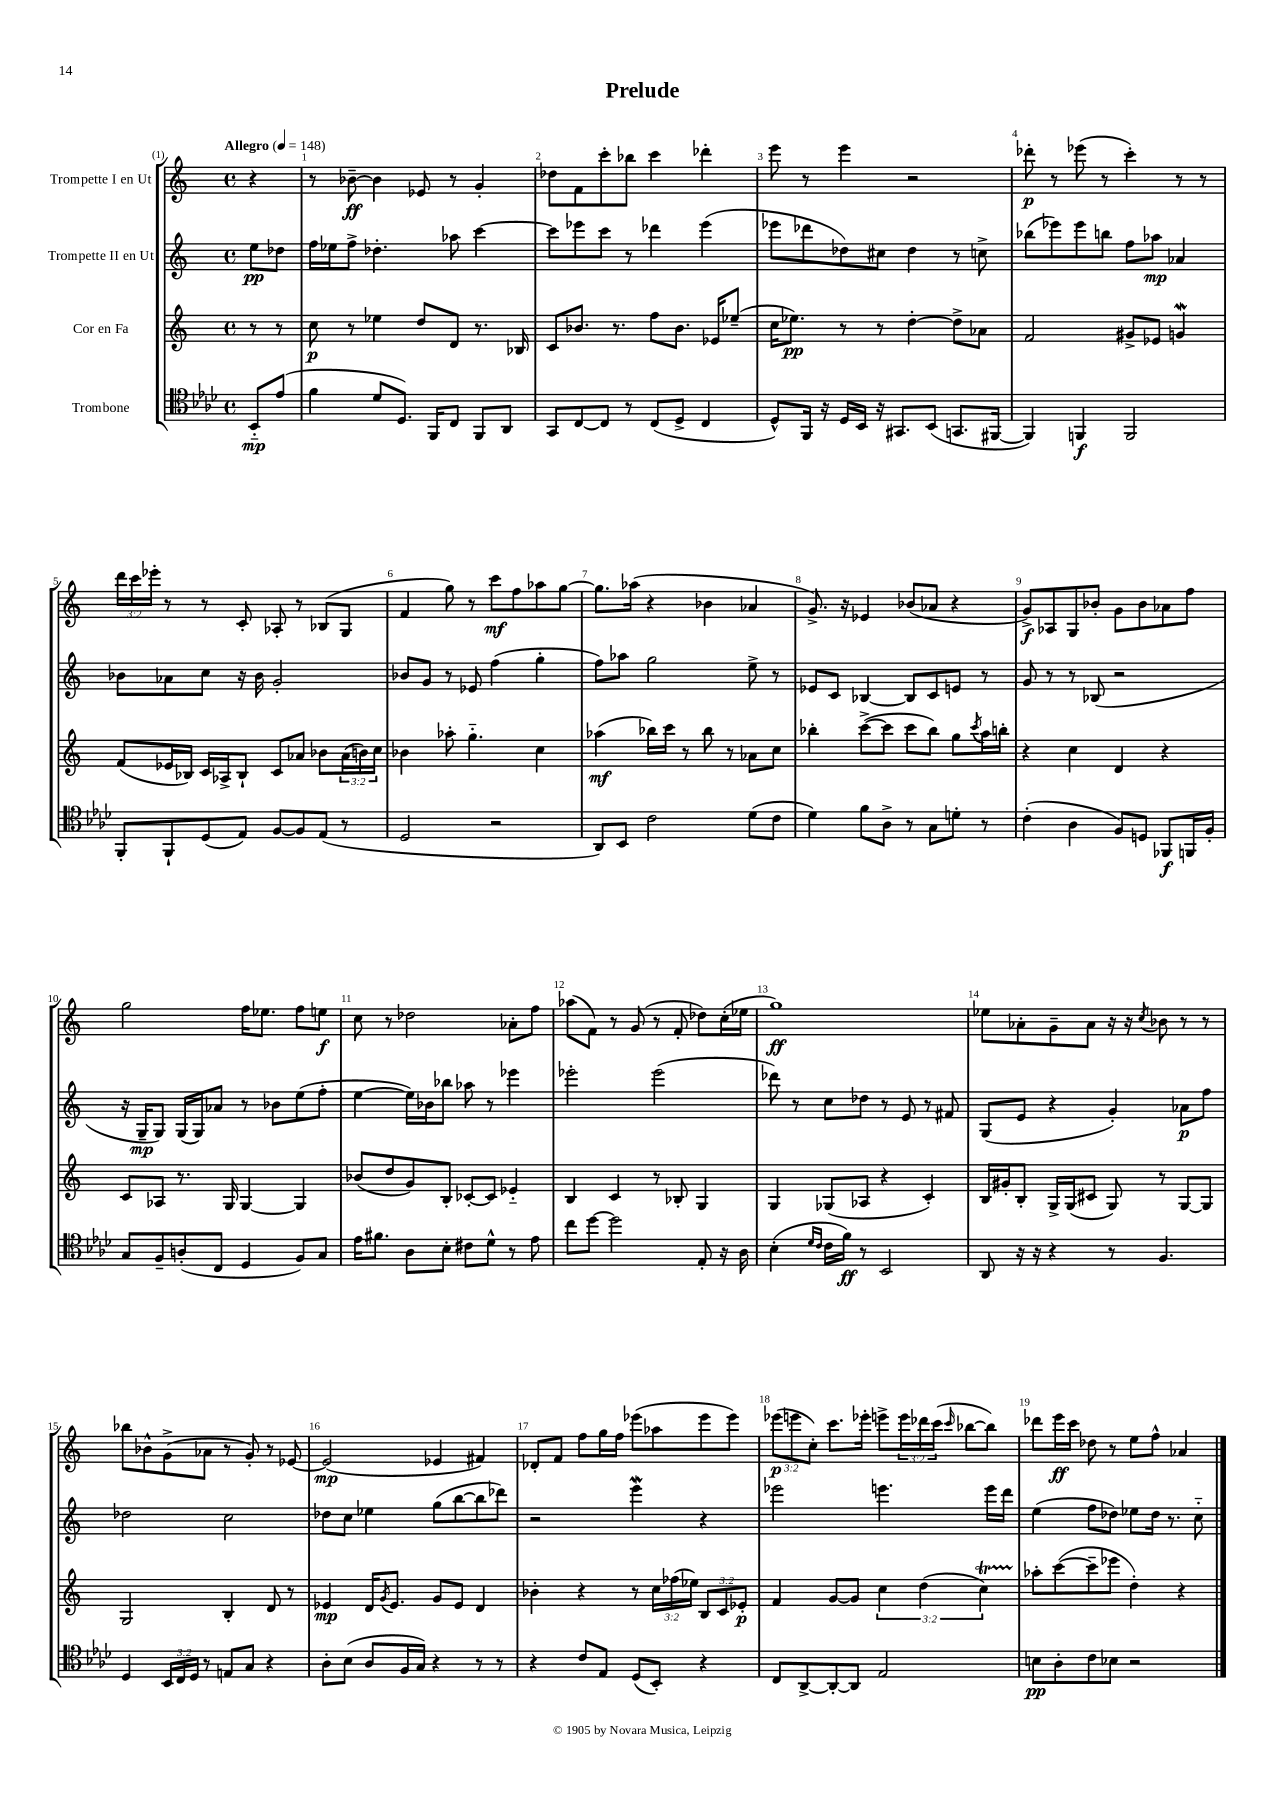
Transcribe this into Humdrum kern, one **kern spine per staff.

**kern	**kern	**kern	**kern
*staff4	*staff3	*staff2	*staff1
*clefC4	*clefG2	*clefG2	*clefG2
*k[b-e-a-d-]	*k[]	*k[]	*k[]
*M4/4	*M4/4	*M4/4	*M4/4
*met(c)	*met(c)	*met(c)	*met(c)
*MM148	*MM148	*MM148	*MM148
8BB-'~	8r	8ee	4r
(8e-	8r	8dd-	.
=	=	=	=
4f	8cc	16ff	8r
.	.	16ee-	.
.	8r	8ff^	[8b-~
8d-	4ee-	4.dd-'	4b-]
8.D-)	.	.	.
.	8dd	.	8e-
16FF	.	.	.
8C	8d	8aa-	8r
8FF	8.r	[4ccc	4g'
8AA-	.	.	.
.	16B-	.	.
=	=	=	=
8GG	8c	8ccc]	8dd-
[8C	8.b-	8eee-	8f
8C]	.	8ccc	8ccc'
.	8.r	.	.
8r	.	8r	8bb-
(8C	8ff	4ddd-	4ccc
8D-^	8.b-	.	.
4C	.	(4eee-	4ddd-'
.	16e-	.	.
.	(8ee-~	.	.
=	=	=	=
8D-^^)	16cc	8eee-	8eee
.	8.ee-)	.	.
16FF	.	8ddd-	8r
16r	.	.	.
16D-	8r	8dd-)	4eee
16BB-	.	.	.
16r	8r	8cc#	.
8.GG#	.	.	.
.	[4dd'	4dd-	2r
(8BB-	.	.	.
8.GG	8dd^]	8r	.
.	8a-	8cc^	.
[16FF#	.	.	.
=	=	=	=
4FF#])	2f	(8bb-	8ddd-'
.	.	8eee-)	8r
4FF	.	8eee-	(8eee-
.	.	8bb	8r
2FF	8g#^	8ff	4ccc')
.	8e-	8aa-	.
.	4g	4a-	8r
.	.	.	8r
=	=	=	=
8FF'	(8f	8b-	24ddd
.	.	.	24ccc
.	.	.	24eee-'
8FF`	16e-	8a-	8r
.	16B-)	.	.
(8D-	16c	8cc	8r
.	16A-^	.	.
8E-)	8B-`	16r	8c'
.	.	16b-	.
[8F	8c	2g'	8A-'
8F]	8a-	.	8r
(8E-	8b-	.	(8B-
8r	(24a-	.	8G
.	24b)	.	.
.	24cc	.	.
=	=	=	=
2D-	4b-	8b-	4f
.	.	8g	.
.	8aa-'	8r	8gg)
.	4.gg'~	8e-	8r
2r	.	(4ff	8ccc
.	.	.	8ff
.	4cc	4gg'	8aa-
.	.	.	[8gg
=	=	=	=
8AA-)	(4aa-	8ff)	8.gg]
8BB-	.	8aa-	.
.	.	.	(16aa-
2c	16bb-)	2gg	4r
.	16ccc	.	.
.	8r	.	.
.	8bb-	.	4b-
.	8r	.	.
(8d-	8a-	8ee^	4a-
8c	8cc	8r	.
=	=	=	=
4d-)	4bb-'	8e-	8.g^)
.	.	8c	.
.	.	.	16r
8f	([8ccc^	[4B-	4e-
8A-^	8ccc]	.	.
8r	8ccc	8B-]	(8b-
8G	8bb-)	8c	8a-
8d'	8gg	8e	4r
.	8qccc	.	.
8r	16aa	8r	.
.	16bb'	.	.
=	=	=	=
(4c'	4r	8g	8g^)
.	.	8r	8A-
4A-	4cc	8r	8G
.	.	(8B-	8b-'
8F)	4d	2r	8g
8D	.	.	8b-
8FF-	4r	.	8a-
16FF	.	.	8ff
16F'	.	.	.
=	=	=	=
8G	8c	16r	2gg
.	.	16G~	.
8F~	8A-	8G)	.
(8A'	8.r	(16G	.
.	.	16G)	.
8C	.	8a-	.
.	16G	.	.
4D-	[4G	8r	16ff
.	.	.	8.ee-
.	.	8b-	.
8F)	4G]	(8ee	8ff
8G	.	8ff'	8ee
=	=	=	=
16e-	(8b-	[4ee	8cc
8.f#	.	.	.
.	8dd	.	8r
8A-	8g)	16ee])	2dd-
.	.	16b-	.
8B-'	8B'	8bb-	.
8c#	[8c-'	8aa-	.
8d-^^	8c-]	8r	.
8r	4e-'~	4eee-	8a-'
8e-	.	.	8ff
=	=	=	=
8cc	4B	2eee-'	(8aa-
[8dd-	.	.	8f)
2dd-]	4c	.	8r
.	.	.	(8g
.	8r	(2eee-	8r
.	8B-'	.	8f'
8E-'	4G	.	8dd-)
16r	.	.	(16cc'
16A-	.	.	16ee-
=	=	=	=
(4B-'	4G	8ddd-)	1gg)
.	.	8r	.
16qqd-	.	.	.
16qqc	.	.	.
16c	(8G-	8cc	.
16f)	.	.	.
8r	8A-	8dd-	.
2BB-	4r	8r	.
.	.	8e	.
.	4c')	8r	.
.	.	8f#	.
=	=	=	=
8AA-	16B	(8G	8ee-
.	16g#'	.	.
16r	8B'	8e	8a-'
16r	.	.	.
4r	16G^	4r	8g~
.	(16G	.	.
.	8c#	.	8a-
8r	8G)	4g')	16r
.	.	.	16r
.	.	.	8qcc
4.F	8r	.	8b-
.	[8G	8a-	8r
.	8G]	8ff	8r
=	=	=	=
4D-	2G	2dd-	8bb-
.	.	.	8b-^^
24BB-	.	.	(8g^
24C	.	.	.
24D-	.	.	.
8r	.	.	8a-
8E	4B'	2cc	8r
8G	.	.	8g')
4r	8d	.	8r
.	8r	.	[8e-
=	=	=	=
8A-'	4e-	8dd-	(2e-]
(8B-	.	8cc	.
8A-	16d	4ee-	.
.	8qg	.	.
.	8.e-	.	.
16F	.	.	.
16G)	.	.	.
4r	8g	(8gg	4e-
.	8e-	[8bb	.
8r	4d	8bb]	4f#)
8r	.	8ddd-)	.
=	=	=	=
4r	4b-'	2r	8d-'
.	.	.	8f
8c	4r	.	8ff
8E-	.	.	16gg
.	.	.	16ff
(8D-	8r	4eee	(8eee-
8BB-')	24cc	.	8aa-
.	(24ff-	.	.
.	24ee-)	.	.
4r	12B	4r	8eee-
.	12c	.	.
.	.	.	8eee-)
.	12e-'	.	.
=	=	=	=
8C	4f	2eee-	(12eee-
.	.	.	12eee
[8AA-^	.	.	.
.	.	.	12cc')
8AA-'_	[8g	.	8.ccc
8AA-]	8g]	.	.
.	.	.	16eee-'
2E-	6cc	4.eee	8eee^
.	.	.	24eee
.	(6dd	.	24ddd-
.	.	.	(24ccc
.	.	.	16qqccc
.	.	.	[8bb-
.	6cc)	.	.
.	.	16eee	8bb-])
.	.	16ddd	.
=	=	=	=
8B	8aa-'	(4ee	8ddd-
8A-'	([8ccc	.	16eee
.	.	.	16ccc
8c	8ccc~]	8ff	8dd-
8B-	8eee-	8dd-)	8r
2r	4dd')	8ee-	8ee
.	.	16dd-	8ff^^
.	.	8.r	.
.	4r	.	4a-
.	.	8cc'~	.
==	==	==	==
*-	*-	*-	*-
